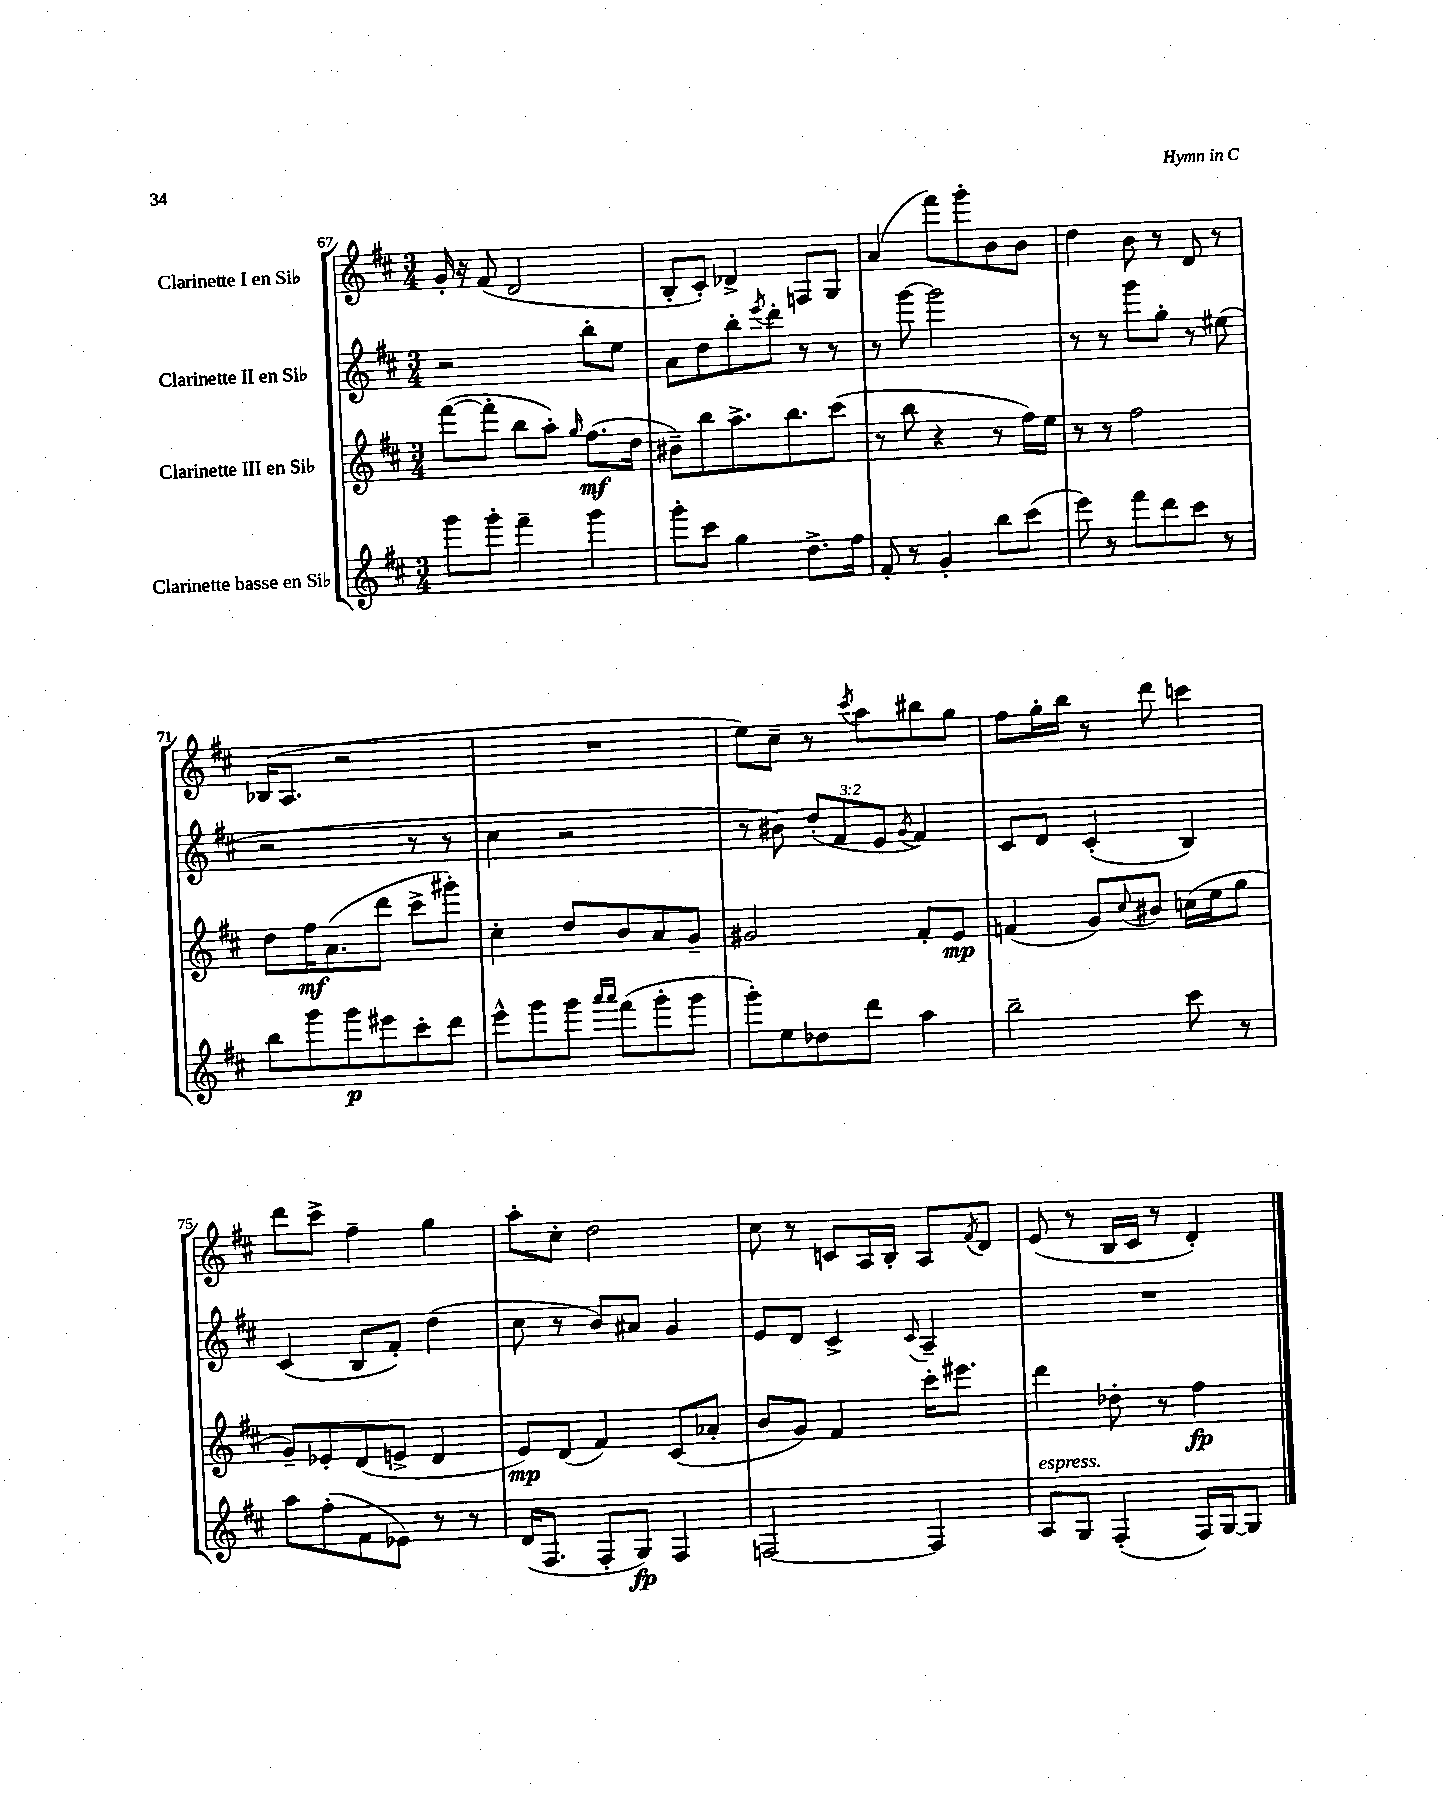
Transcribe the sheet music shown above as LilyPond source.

<<
\new StaffGroup <<
\new Staff = "s0" \with { instrumentName = "Clarinette I en Sib" } {
    \clef treble \key d \major \numericTimeSignature \time 3/4
    g'16-. r16 fis'8( d'2 |
    b8-. cis'8-.) des'4-> f8 g8 |
    a'4( fis'''8) g'''8-. b'8 b'8 |
    d''4 b'8 r8 d'8 r8 |
    bes16( a8. r2 |
    R2. |
    e''8) cis''8-- r8 \acciaccatura { cis'''8 } a''8 bis''8 g''8 |
    fis''8 g''16-. b''16 r8 d'''8 c'''4 |
    d'''8 cis'''8-> fis''4-- g''4 |
    a''8-. cis''8-. d''2 |
    cis''8 r8 c'8 a16 b16-. a8 \acciaccatura { fis'8 } d'8 |
    e'8( r8 b16 cis'16 r8 d'4-.) \bar "|." |
}
\new Staff = "s1" \with { instrumentName = "Clarinette II en Sib" } {
    \clef treble \key d \major \numericTimeSignature \time 3/4 \override Staff.TupletNumber.text = #tuplet-number::calc-fraction-text
    r2 b''8-. e''8 |
    a'8 d''8 b''8-. \acciaccatura { e'''8 } d'''8-. r8 r8 |
    r8 g'''8~ g'''2 |
    r8 r8 g'''8 g''8-. r8 eis''8( |
    r2 r8 r8 |
    cis''4 r2 |
    r8 bis'8) \tuplet 3/2 { d''8-.( fis'8 e'8 } \acciaccatura { g'8 } fis'4) |
    cis'8 d'8 cis'4-.( b4) |
    cis'4( b8 fis'8-.) d''4( |
    cis''8 r8 b'8) ais'8 g'4 |
    e'8 d'8 cis'4-> \appoggiatura { cis'8 } a4-- |
    R2. \bar "|." |
}
\new Staff = "s2" \with { instrumentName = "Clarinette III en Sib" } {
    \clef treble \key d \major \numericTimeSignature \time 3/4
    fis'''8~( fis'''8-. b''8 a''8-.) \grace { g''16 } fis''8.\mf( d''16 |
    bis'8--) b''8 a''8.-> b''8. cis'''8( |
    r8 b''8 r4 r8 fis''16) e''16 |
    r8 r8 fis''2 |
    d''8 fis''16\mf a'8.( d'''8 cis'''8-> gis'''8-.) |
    cis''4-. d''8 b'8 a'8 g'8-- |
    gis'2 fis'8-. e'8\mp |
    f'4( g'8) \appoggiatura { cis''8 } bis'8 c''16( e''16 g''8 |
    g'8--) ees'8-. d'8( e'8-> d'4 |
    e'8\mp) d'8( fis'4) cis'8( aes'8-. |
    b'8 g'8) fis'4 cis'''16-. eis'''8. |
    d'''4 des''8-. r8 fis''4\fp \bar "|." |
}
\new Staff = "s3" \with { instrumentName = "Clarinette basse en Sib" } {
    \clef treble \key d \major \numericTimeSignature \time 3/4
    g'''8 g'''8-. fis'''4-- g'''4 |
    g'''8-. cis'''8 g''4 d''8.-> fis''16 |
    fis'8-. r8 g'4-. b''8 cis'''8( |
    e'''8) r8 fis'''8 d'''8 cis'''8 r8 |
    b''8 g'''8 g'''8\p eis'''8 cis'''8-. d'''8 |
    e'''8-^ g'''8 g'''8 \grace { a'''16 a'''16 } fis'''8( g'''8-. g'''8 |
    g'''8-.) e''8 des''8 d'''8 a''4 |
    b''2-- cis'''8 r8 |
    a''8 fis''8-.( fis'8 ees'8) r8 r8 |
    d'16( fis8. fis8-. g8\fp) fis4 |
    f2~ f4 |
    a8^\markup { \italic "espress." } g8 fis4-.( fis16) g16~ g8 \bar "|." |
}
>>
>>
\layout { \context { \Score currentBarNumber = #67 } }
